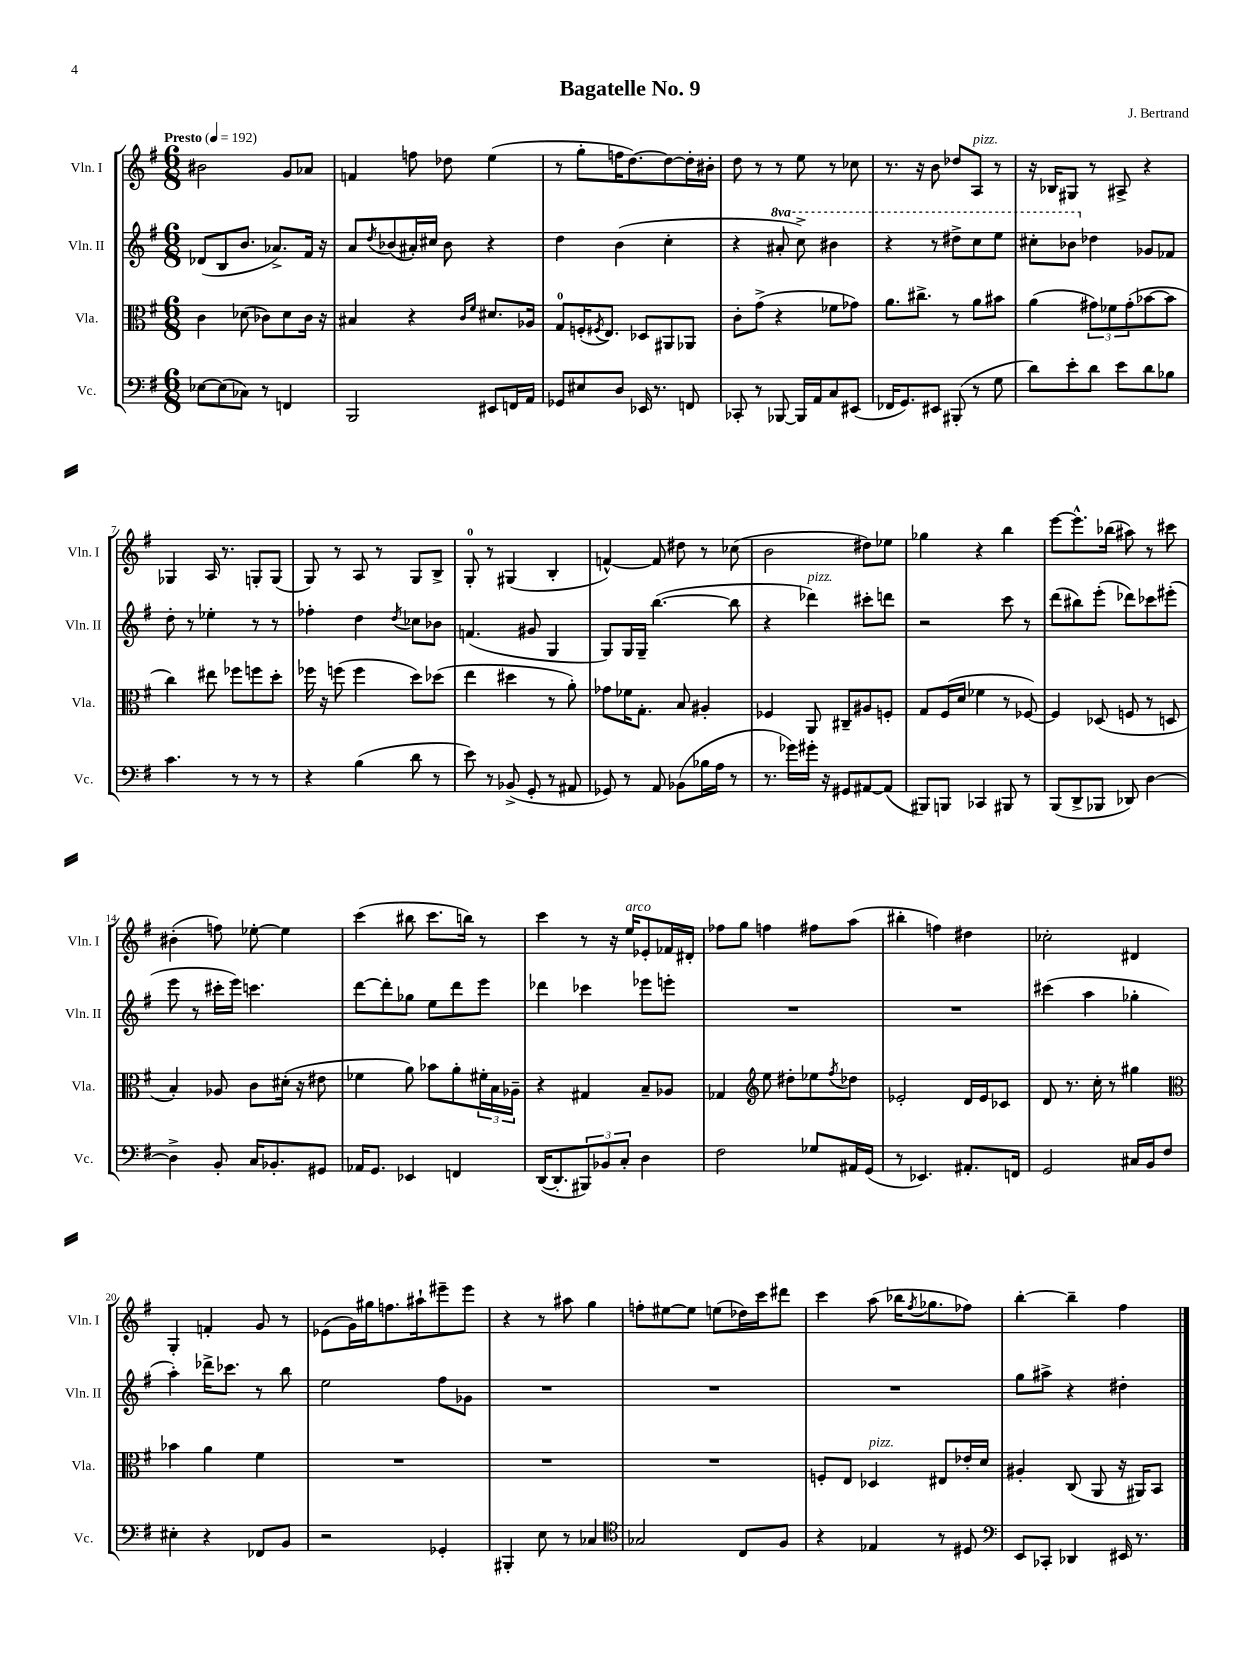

**kern	**kern	**kern	**kern
*staff4	*staff3	*staff2	*staff1
*clefF4	*clefC3	*clefG2	*clefG2
*k[f#]	*k[f#]	*k[f#]	*k[f#]
*M6/8	*M6/8	*M6/8	*M6/8
*MM192	*MM192	*MM192	*MM192
[8E-	4c	(8d-	2b#
(8E-]	.	8B	.
8C-)	(8d-	8.b	.
8r	8c-)	.	.
.	.	8.a-^)	.
4FF	8d-	.	8g
.	16c-	16f#	8a-
.	16r	16r	.
=	=	=	=
2BBB	4B#	8a	4f
.	.	8qdd	.
.	.	(8b-	.
.	4r	16a#')	8ff
.	.	16cc#	.
.	.	8b-	8dd-
.	16qqc	.	.
.	16qqf#	.	.
8EE#	8.d#	4r	(4ee
16FF	.	.	.
16AA	16A-	.	.
=	=	=	=
8GG-	8G	4dd	8r
8E#	(16F'	.	8gg'
.	8qF#	.	.
.	8.E)	.	.
8D	.	(4b	16ff
.	.	.	[8.dd)
16EE-	8D-	.	.
8.r	.	.	.
.	8AA#	4cc'	8dd_
8FF	8AA-	.	16dd']
.	.	.	16b#'
=	=	=	=
8CC-'	8c'	4r	8dd
8r	(8g^	.	8r
[8BBB-	4r	8aa#'	8r
16BBB-]	.	8ccc^)	8ee
16AA	.	.	.
8C	8f-	4bb#	8r
(8EE#	8g-)	.	8cc-
=	=	=	=
16FF-	8.a	4r	8.r
8.GG)	.	.	.
.	8.cc#^	.	16r
8EE#	.	8r	8b
(8BBB#'	8r	8ddd#^	8dd-
8r	8a	8ccc	8A
8G	8b#	8eee	8r
=	=	=	=
8d)	(4a	8ccc#'	16r
.	.	.	16B-
8e'	.	8bb-	8G#
8d	12g#)	4dd-	8r
.	12f-	.	.
8e	.	.	8A#^
.	(12g#'	.	.
8d	[8b-	8g-	4r
8B-	8b-]	8f-	.
=	=	=	=
4.c	4cc)	8dd'	4G-
.	.	8r	.
.	8ee#	4ee-'	16A
.	.	.	8.r
8r	8ff-	.	.
8r	8ff	8r	8G'
8r	8dd'	8r	(8G
=	=	=	=
4r	16ff-	4ff-'	8G)
.	16r	.	.
.	(8ff	.	8r
(4B	4ff	4dd	8A
.	.	.	8r
.	.	8qdd	.
8d	8dd)	8cc-	8G
8r	(8dd-	8b-	8B^
=	=	=	=
8e)	4ee	(4.f	8G'
8r	.	.	8r
(8BB-^	4dd#	.	(4G#
8GG'	.	8g#	.
8r	8r	4G	4B'
8AA#	8a')	.	.
=	=	=	=
8GG-)	8g-	8G)	[4f^^)
8r	16f-	16G	.
.	8.G'	16G~	.
8AA	.	([4.bb	8f]
(8BB-	8B	.	8dd#
16B-	4A#'	.	8r
16A	.	.	.
8r	.	8bb]	(8cc-
=	=	=	=
8.r	4F-	4r	2b
16g-)	.	.	.
16g#'	8AA	4ddd-)	.
16r	.	.	.
8GG#	8C#~	.	.
[8AA#	8A#	8ccc#'	8dd#)
(8AA#]	8F'	8ddd	8ee-
=	=	=	=
8BBB#)	8G	2r	4gg-
8BBB	(16F#	.	.
.	16d	.	.
4CC-	4f-	.	4r
8BBB#	8r	8ccc	4bb
8r	[8F-)	8r	.
=	=	=	=
(8BBB	4F-]	(8ddd	[8eee
8DD^	.	8bb#)	8.eee^^]
8BBB-	(8D-	(8eee'	.
.	.	.	(16bb-
8DD-)	8F	8ddd-)	8aa#)
[4D	8r	8ccc-	8r
.	8D	(8eee#'	8ccc#
=	=	=	=
4D^]	4B')	8eee	(4b#'
.	.	8r	.
8BB'	8A-	16ccc#'	8ff)
.	.	16eee)	.
16C	8c	4.ccc	[8ee-'
8.BB-'	.	.	.
.	(16d#'	.	4ee-]
.	16r	.	.
8GG#	8e#	.	.
=	=	=	=
16AA-	4f-	[8ddd	(4ccc
8.GG	.	.	.
.	.	8ddd']	.
4EE-	8a)	8gg-	8bb#
.	8b-	8ee	8.ccc
4FF	8a'	8ddd	.
.	.	.	16bb)
.	24f#'	8eee	8r
.	24B	.	.
.	24A-~	.	.
=	=	=	=
([16DD	4r	4ddd-	4ccc
8.DD']	.	.	.
12BBB#)	4G#	4ccc-	8r
12BB-	.	.	.
.	.	.	16r
12C'	.	.	.
.	.	.	16ee
4D	8B~	8eee-	8e-'
.	8A-	8eee'	16f-
.	.	.	16d#'
=	=	=	=
2F#	4G-	2.r	8ff-
.	.	.	8gg
*	*clefG2	*	*
.	8ee	.	4ff
.	8dd#'	.	.
8G-	8ee-	.	8ff#
.	8qff#	.	.
16AA#	8dd-	.	(8aa
(16GG	.	.	.
=	=	=	=
8r	2e-'	2.r	4bb#'
4.EE-)	.	.	.
.	.	.	4ff)
8.AA#'	16d	.	4dd#
.	16e-	.	.
.	8c-	.	.
16FF	.	.	.
=	=	=	=
2GG	8d	(4ccc#	2cc-'
.	8.r	.	.
.	.	4aa	.
.	16cc'	.	.
.	8r	.	.
16C#	4gg#	4gg-'	4d#
16BB	.	.	.
8F#	.	.	.
=	=	=	=
*	*clefC3	*	*
4E#'	4b-	4aa')	4G'
4r	4a	16ddd-^	4f'
.	.	8.ccc-	.
8FF-	4f#	8r	8g
8BB	.	8bb	8r
=	=	=	=
2r	2.r	2ee	(8e-
.	.	.	16g)
.	.	.	16gg#
.	.	.	8.ff
.	.	.	16aa#`
4GG-'	.	8ff#	8eee#~
.	.	8g-	8eee#
=	=	=	=
4BBB#'	2.r	2.r	4r
8E	.	.	8r
8r	.	.	8aa#
4C-	.	.	4gg
=	=	=	=
*clefC4	*	*	*
2G-	2.r	2.r	8ff'
.	.	.	[8ee#
.	.	.	8ee#]
.	.	.	(8ee
8C	.	.	16dd-)
.	.	.	16ccc
8F#	.	.	8ddd#
=	=	=	=
4r	8F'	2.r	4ccc
.	8E	.	.
4E-	4D-	.	(8aa
.	.	.	16bb-
.	.	.	8qff#
.	.	.	8.gg-
8r	8E#	.	.
8D#	16e-'	.	8ff-)
.	16d	.	.
=	=	=	=
*clefF4	*	*	*
8EE	4A#'	8gg	[4bb'
8CC-'	.	8aa#^	.
4DD-	(8C	4r	4bb~]
.	8AA	.	.
16EE#	16r	4dd#'	4ff#
8.r	16AA#)	.	.
.	8BB	.	.
==	==	==	==
*-	*-	*-	*-
